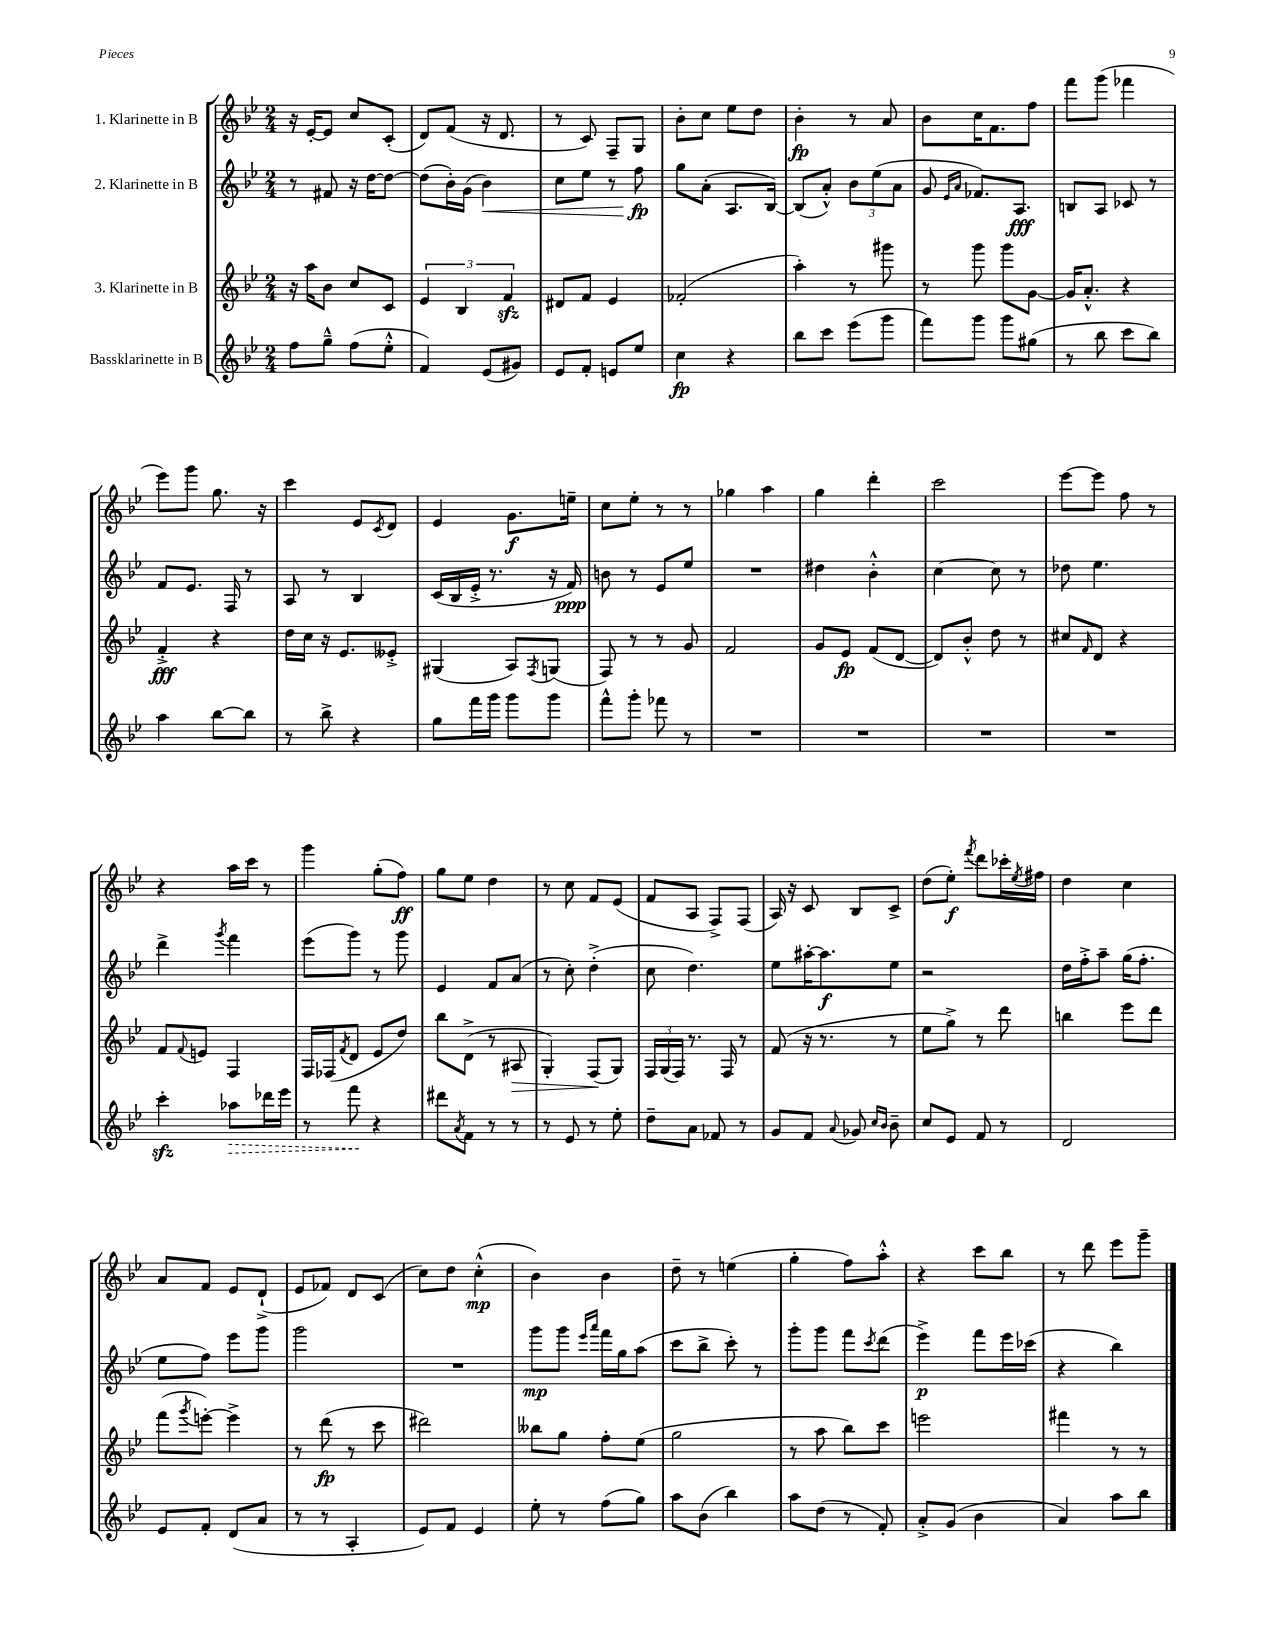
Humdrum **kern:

**kern	**kern	**kern	**kern
*staff4	*staff3	*staff2	*staff1
*clefG2	*clefG2	*clefG2	*clefG2
*k[b-e-]	*k[b-e-]	*k[b-e-]	*k[b-e-]
*M2/4	*M2/4	*M2/4	*M2/4
8ff	16r	8r	16r
.	16aa	.	[16e-'
8gg~^^	8b-	8f#	8e-]
(8ff	8cc	16r	8cc
.	.	[16dd	.
8ee-'^^	8c	8dd_	(8c'
=	=	=	=
4f)	6e-	(8dd]	8d)
.	.	16b-')	(8f
.	6B-	.	.
.	.	(16g	.
(8e-	.	4b-)	16r
.	.	.	8.d
.	6f	.	.
8g#)	.	.	.
=	=	=	=
8e-	8d#	8cc	8r
8f'	8f	8ee-	8c)
8e	4e-	8r	8F~
8ee-	.	8ff	8G
=	=	=	=
4cc	(2f-'	8gg	8b-'
.	.	(8a'	8cc
4r	.	8.A	8ee-
.	.	.	8dd
.	.	[16B-)	.
=	=	=	=
8bb-	4aa')	(8B-]	4b-'
8ccc	.	8a'^^)	.
(8eee-	8r	12b-	8r
.	.	(12ee-	.
8ggg	8ggg#	.	8a
.	.	12a	.
=	=	=	=
8fff)	8r	8g	8b-
.	.	16qqe-	.
.	.	16qqa	.
8ggg	8ggg	8.f-)	16cc
.	.	.	8.f
8ggg	8ggg	.	.
.	.	8.A	.
(8gg#	[8g	.	8ff
=	=	=	=
8r	16g]	8B	8fff
.	8.a'^^	.	.
8bb-	.	8A	(8ggg
8ccc	4r	8c-	4fff-
8bb-)	.	8r	.
=	=	=	=
4aa	4f'^	8f	8eee-)
.	.	8.e-	8ggg
[8bb-	4r	.	8.gg
.	.	16F	.
8bb-]	.	8r	.
.	.	.	16r
=	=	=	=
8r	16dd	8A	4ccc
.	16cc	.	.
8bb-^	16r	8r	.
.	8.e-	.	.
4r	.	4B-	8e-
.	.	.	8qc
.	8e--'^	.	8d
=	=	=	=
8gg	(4G#	(16c	4e-
.	.	16B-	.
16fff	.	16e-'^	.
16ggg	.	8.r	.
8ggg	8A)	.	8.g
.	8qF	.	.
8ggg	(8G	16r	.
.	.	16f)	16ee~
=	=	=	=
8fff^^	8F)	8b	8cc
8ggg'	8r	8r	8ee-'
8fff-	8r	8e-	8r
8r	8g	8ee-	8r
=	=	=	=
2r	2f	2r	4gg-
.	.	.	4aa
=	=	=	=
2r	8g	4dd#	4gg
.	8e-	.	.
.	(8f	4b-'^^	4ddd'
.	[8d	.	.
=	=	=	=
2r	8d])	[4cc	2ccc
.	8b-'^^	.	.
.	8dd	8cc]	.
.	8r	8r	.
=	=	=	=
2r	8cc#	8dd-	[8eee-
.	16qqf	.	.
.	8d	4.ee-	8eee-]
.	4r	.	8ff
.	.	.	8r
=	=	=	=
4ccc'	8f	4ddd^	4r
.	8qqf	.	.
.	8e	.	.
.	.	8qggg	.
8aa-	4F	4fff	16aa
.	.	.	16ccc
16ddd-	.	.	8r
16eee-	.	.	.
=	=	=	=
8r	16F	(8eee-	4ggg
.	(16F-	.	.
.	8qf	.	.
8fff	8d	8ggg)	.
4r	8e-	8r	(8gg'
.	8dd)	8ggg	8ff)
=	=	=	=
8ddd#	8bb-	4e-	8gg
8qa	.	.	.
8f	(8d^	.	8ee-
8r	8r	8f	4dd
8r	8A#	(8a	.
=	=	=	=
8r	4G')	8r	8r
8e-	.	8cc')	8cc
8r	(8F	(4dd'^	8f
8ee-'	8G)	.	(8e-
=	=	=	=
8dd~	24F	8cc	8f
.	(24G	.	.
.	24F)	.	.
8a	8.r	4.dd)	8A
8f-	.	.	8F^)
.	16F	.	.
8r	8r	.	(8F
=	=	=	=
8g	(8f	8ee-	16A)
.	.	.	16r
8f	16r	[16aa#'	8c
.	8.r	8.aa#]	.
8qqa	.	.	.
8g-	.	.	8B-
16qqcc	.	.	.
16qqb-	.	.	.
8b-~	8r	8ee-	8c^
=	=	=	=
8cc	8ee-	2r	(8dd
8e-	8gg^)	.	8ee-')
.	.	.	8qfff
8f	8r	.	8ddd
8r	8ddd	.	16ccc-'
.	.	.	8qee-
.	.	.	16ff#
=	=	=	=
2d	4bb	16dd	4dd
.	.	16ff'^	.
.	.	8aa~	.
.	8eee-	(16gg	4cc
.	.	8.ff'	.
.	8ddd	.	.
=	=	=	=
8e-	(8fff	8ee-	8a
.	8qggg	.	.
8f'	[8eee')	8ff)	8f
(8d	4eee^]	8eee-	8e-
8a	.	8ggg	(8d`^
=	=	=	=
8r	8r	2ggg	8e-
8r	(8ddd	.	8f-)
4A'	8r	.	8d
.	8ccc	.	(8c
=	=	=	=
8e-)	2ddd#)	2r	8cc)
8f	.	.	8dd
4e-	.	.	(4cc'^^
=	=	=	=
8ee-'	8bb--	8ggg	4b-)
8r	8gg	8ggg	.
.	.	16qqeee-	.
.	.	16qqaaa	.
(8ff	8ff'	16fff	4b-
.	.	16gg	.
8gg)	(8ee-	(8aa	.
=	=	=	=
8aa	2gg	8ccc	8dd~
(8b-	.	8bb-^	8r
4bb-)	.	8ccc')	(4ee
.	.	8r	.
=	=	=	=
8aa	8r	8ggg'	4gg'
(8dd	8aa	8ggg	.
8r	8bb-)	8fff	8ff)
.	.	8qccc	.
8f')	8ccc	(8ddd	8aa'^^
=	=	=	=
8a'^	2eee	4eee-^)	4r
(8g	.	.	.
4b-	.	8fff	8ccc
.	.	16eee-	8bb-
.	.	(16ccc-	.
=	=	=	=
4a)	4fff#	4r	8r
.	.	.	8ddd
8aa	8r	4bb-)	8eee-
8bb-	8r	.	8ggg~
==	==	==	==
*-	*-	*-	*-
